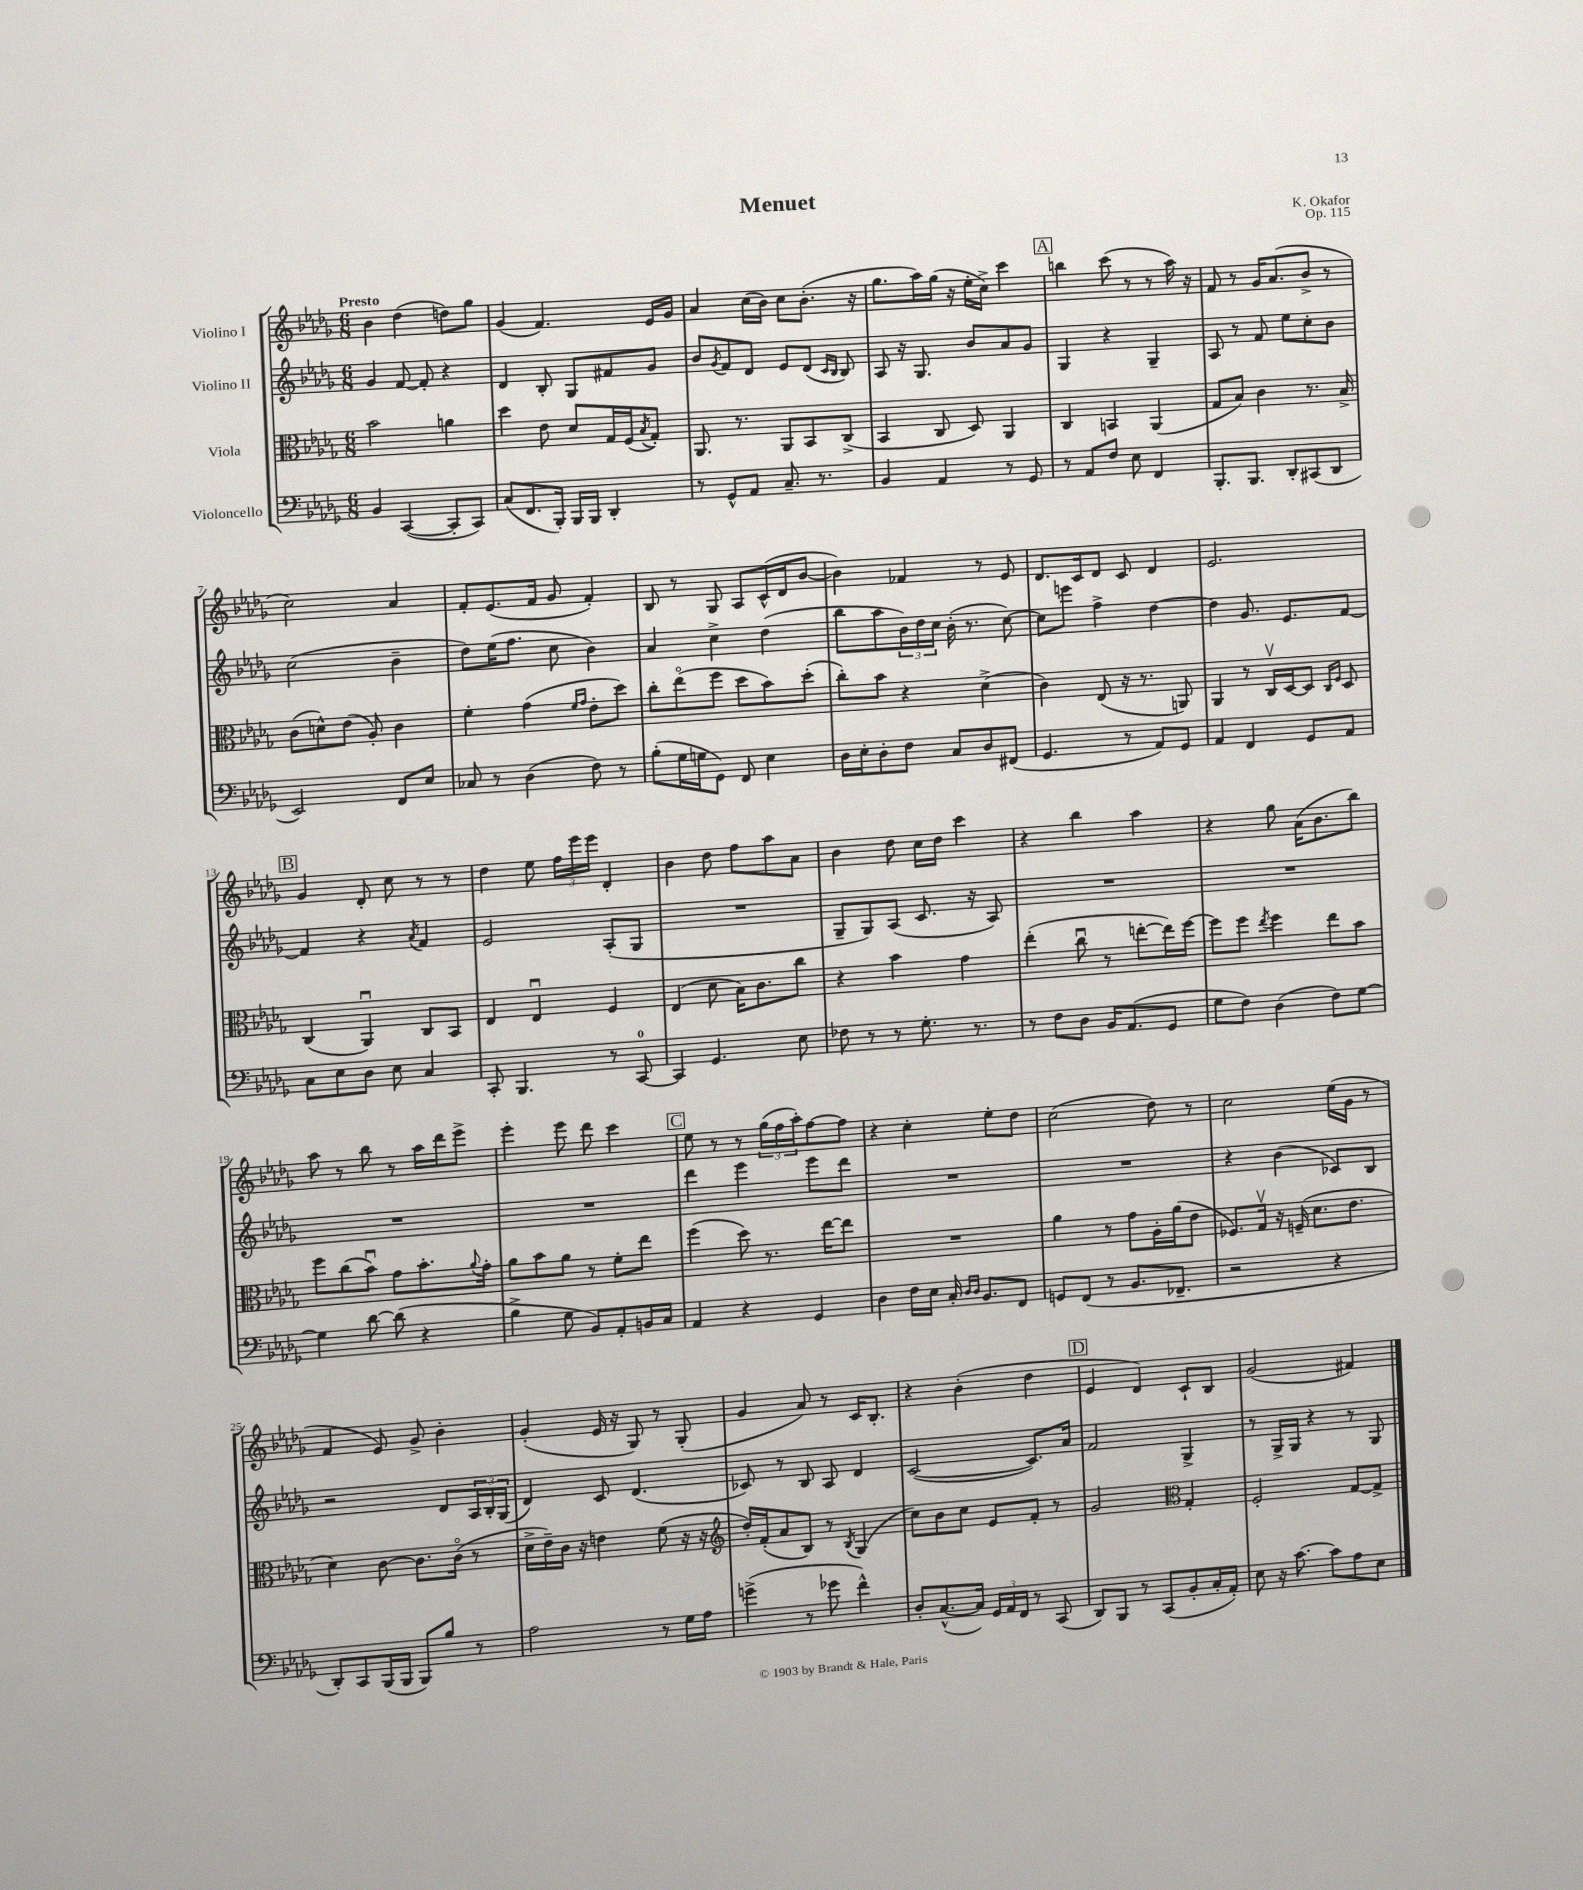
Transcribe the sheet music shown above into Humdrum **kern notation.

**kern	**kern	**kern	**kern
*staff4	*staff3	*staff2	*staff1
*clefF4	*clefC3	*clefG2	*clefG2
*k[b-e-a-d-g-]	*k[b-e-a-d-g-]	*k[b-e-a-d-g-]	*k[b-e-a-d-g-]
*M6/8	*M6/8	*M6/8	*M6/8
4BB-	2b-	4g-	4b-
([4CC	.	[8f	(4dd-
.	.	8f']	.
8CC']	4a	4r	8dd)
8CC)	.	.	8gg-
=	=	=	=
(8C	4dd-	4d-	(4g-
8.FF	.	.	.
.	8e-	8B-'	4.f)
16BBB-')	.	.	.
16BBB-	8d-	8G-	.
16BBB-	.	.	.
4DD-'	16G-	8f#	.
.	(16F	.	.
.	8qB-	.	.
.	8G-')	8g-	16e-
.	.	.	16g-
=	=	=	=
8r	8.AA-	8b-	4a-
.	.	8qg-	.
8GG-^^	.	8f	.
.	8.r	.	.
8AA-	.	8d-	(16cc
.	.	.	16b-)
8.C~	8AA-	8e-	8cc
.	8BB-	(8d-	(8.b-'
8.r	.	.	.
.	.	16qqc	.
.	.	16qqB-	.
.	(8C^	8B-)	.
.	.	.	16r
=	=	=	=
4BB-	4BB-	8A-	8.gg-
.	.	16r	.
.	.	8.G-	16aa-)
4AA-	8C	.	(16gg-
.	.	.	16r
.	8D-)	8b-	16ee-'
.	.	.	16cc^)
8r	4AA-	8a-	4ccc
8GG-	.	8g-	.
=	=	=	=
8r	4C	4G-	4bb
8AA-	.	.	.
8F	4BB	4r	(8ccc
8E-	.	.	8r
4FF	(4AA-	4G-~	8r
.	.	.	16aa-)
.	.	.	16r
=	=	=	=
8.BBB-'	8G-	8A-	8f
.	8B-)	8r	8r
8.BBB-	.	.	.
.	4c	8f	16g-
.	.	.	(8.a-
8DD-'	.	8ee-	.
(8CC#	8.r	8cc'	8b-^
8DD-	.	8b-	8r
.	16B-^	.	.
=	=	=	=
2EE-)	(8c	(2cc	2cc)
.	8d^^)	.	.
.	(8e-	.	.
.	8A-')	.	.
8FF	4c	4b-~	4a-
8E-	.	.	.
=	=	=	=
8C-	4f'	8dd-)	8f'
8r	.	(16ee-	(8.e-
.	.	8.ff	.
(4D-	(4g-	.	.
.	.	.	16f
.	.	8cc	8g-
.	16qqf	.	.
.	16qqg-	.	.
8F)	8e-'	4b-)	4f')
8r	8dd-)	.	.
=	=	=	=
(8B-'	8cc'	4a-	8B-
16G-	(8ee-o	.	8r
16G	.	.	.
8GG-)	8ff	4cc^	8G-
8FF	8dd-	.	8A-
4E-	8b-)	(4dd-	(16c^^
.	.	.	16d-
.	(8dd-'	.	[8b-
=	=	=	=
16D-	8cc')	8bb-	4b-])
16E-'	.	.	.
8D-'	8b-	8aa-	.
8F	4r	24b-)	4f-
.	.	24dd-	.
.	.	24cc	.
8C	.	(16b-'	.
.	.	8.r	.
8D-	(4d-^	.	8r
(8FF#	.	[8cc)	8e-
=	=	=	=
4.GG-	4c)	8cc]	8.d-
.	.	8eee	.
.	.	.	16c
.	(8E-	4ff^	8d-
8r	16r	.	8c
.	8.r	.	.
8AA-)	.	[4dd-	4d-
8GG-	8AA)	.	.
=	=	=	=
4AA-	4AA-	4dd-]	2.e-
4FF	8r	8.g-	.
.	16Cv	.	.
.	[16D-	8.e-	.
8GG-	8D-]	.	.
.	16qqC	.	.
.	16qqF	.	.
8AA-	8D-	[8f	.
=	=	=	=
8C	(4C	4f]	4g-
8E-	.	.	.
8D-	4AA-u)	4r	8d-'
8E-	.	.	8cc
.	.	8qa-	.
4C	8C	4f	8r
.	8BB-	.	8r
=	=	=	=
8CC'	4E-	2e-	4dd-
4.BBB-	.	.	.
.	4E-u	.	8ee-
.	.	.	24ff
.	.	.	24eee-
.	.	.	24eee-
8r	4F	(8A-'	4d-'
[8CC	.	8G-	.
=	=	=	=
4CC]	(4E-	2.r	4b-
4.GG-	8d-	.	8dd-
.	16B-)	.	8ff
.	8.c	.	.
.	.	.	8aa-
8E-	8cc	.	8a-
=	=	=	=
8F-	4r	8G-~	4b-
8r	.	8G-)	.
8r	4b-	(8A-	8dd-
8.G-'	.	8.c	16cc
.	.	.	16dd-
.	4g-	.	4ccc
8.r	.	16r	.
.	.	8A-)	.
=	=	=	=
8r	(4ee-'	2.r	4r
8F	.	.	.
8D-	8ccu	.	4bb-
16BB-	8r	.	.
(8.AA-	.	.	.
.	[8ee'	.	4aa-
8GG-	16ee])	.	.
.	[16ff	.	.
=	=	=	=
8G-	8ff]	2.r	4r
8F)	8ff	.	.
.	8qee-	.	.
(4D-	4ff	.	8gg-
.	.	.	(16a-
.	.	.	8.b-
8F)	8ee-	.	.
[8G-	8b-	.	8bb-)
=	=	=	=
4G-]	8ff	2.r	8aa-
.	(8cc	.	8r
[8d-	8b-u)	.	8bb-
(8d-]	8g-	.	8r
4r	8.b-'	.	16aa-
.	.	.	16ddd-
.	.	.	8eee-^
.	8qqa-	.	.
.	16g-'	.	.
=	=	=	=
4B-^	8a-	2.r	4eee-'
.	8b-	.	.
8G-	8a-	.	8eee-
8BB-)	8r	.	8ddd-
8AA-'	8f'	.	4ccc
16BB	8ee-	.	.
16C	.	.	.
=	=	=	=
4AA-	(4ff	4ddd-	8ee-
.	.	.	8r
4r	8dd-)	4eee-	8r
.	8.r	.	(24gg-
.	.	.	24ff
.	.	.	24aa-')
4GG-	.	8eee-	[8ff
.	[16ee-	.	.
.	8ee-]	8ddd-	8ff]
=	=	=	=
4D-	2.r	2.r	4r
16F	.	.	4cc'
16E-	.	.	.
16C'	.	.	.
16qqD-	.	.	.
16qqD-	.	.	.
8.BB-	.	.	.
.	.	.	8ee-'
8FF	.	.	8dd-
=	=	=	=
8GG	4a-	2.r	(2cc
(8FF	.	.	.
8r	8r	.	.
8.BB-	8g-	.	.
.	16A-'	.	8dd-)
8.FF-~	(16a-	.	.
.	8e-	.	8r
=	=	=	=
2r	8.F-)	4r	2cc
.	16G-v	.	.
.	16r	(4b-	.
.	(16F~	.	.
.	8.d-	.	.
4r	.	8c-)	(16ee-
.	8.e-	.	16g-
.	.	8B-	8r
=	=	=	=
8DD-')	4d-)	2r	4f
8CC	.	.	.
(16BBB-	[8c	.	8e-)
16BBB-	.	.	.
8BBB-)	8.c]	.	8g-^
8B-	.	8d-	4b-'
.	(16co	.	.
8r	8r	24A-	.
.	.	24B-'	.
.	.	(24G-	.
=	=	=	=
2A-	16d-^	4d-)	(4g-'
.	16e-~)	.	.
.	16c	.	.
.	16r	.	.
.	4e	8c	16e-
.	.	.	16r
.	.	(4.d-	8G-)
8r	(8f	.	8r
16G-	16r	.	(8G-'
16A-	16r	.	.
=	=	=	=
*	*clefG2	*	*
(4g^	16dd-')	8c-)	4g-
.	(16f'	.	.
.	8a-	8r	.
8r	8B-)	8B-	8a-)
8g-	8r	8A-	8r
.	8qB-	.	.
4f^^)	(4G-	4d-	16c
.	.	.	8.B-'
=	=	=	=
8D-'	8cc)	([2c	4r
([8.C^^	8b-	.	.
.	8cc	.	(4b-'
16C])	.	.	.
24GG-	8e-	.	.
24AA-	.	.	.
24FF	.	.	.
8r	8f'	8.c])	4dd-
(8CC	8r	.	.
.	.	16a-	.
=	=	=	=
8DD-)	2g-	2f	4e-
8BBB-	.	.	.
8r	.	.	4d-)
(8CC	.	.	.
*	*clefC3	*	*
8BB-'	4G-'	4G-^	8c`
16C'	.	.	8B-
16AA-')	.	.	.
=	=	=	=
8E-	2F'	8r	(2g-
16r	.	16G-^	.
[8.c	.	16G-	.
.	.	4r	.
8c]	.	.	.
8A-	[8G-	8r	4f#)
8E-	8G-^]	8G-	.
==	==	==	==
*-	*-	*-	*-
